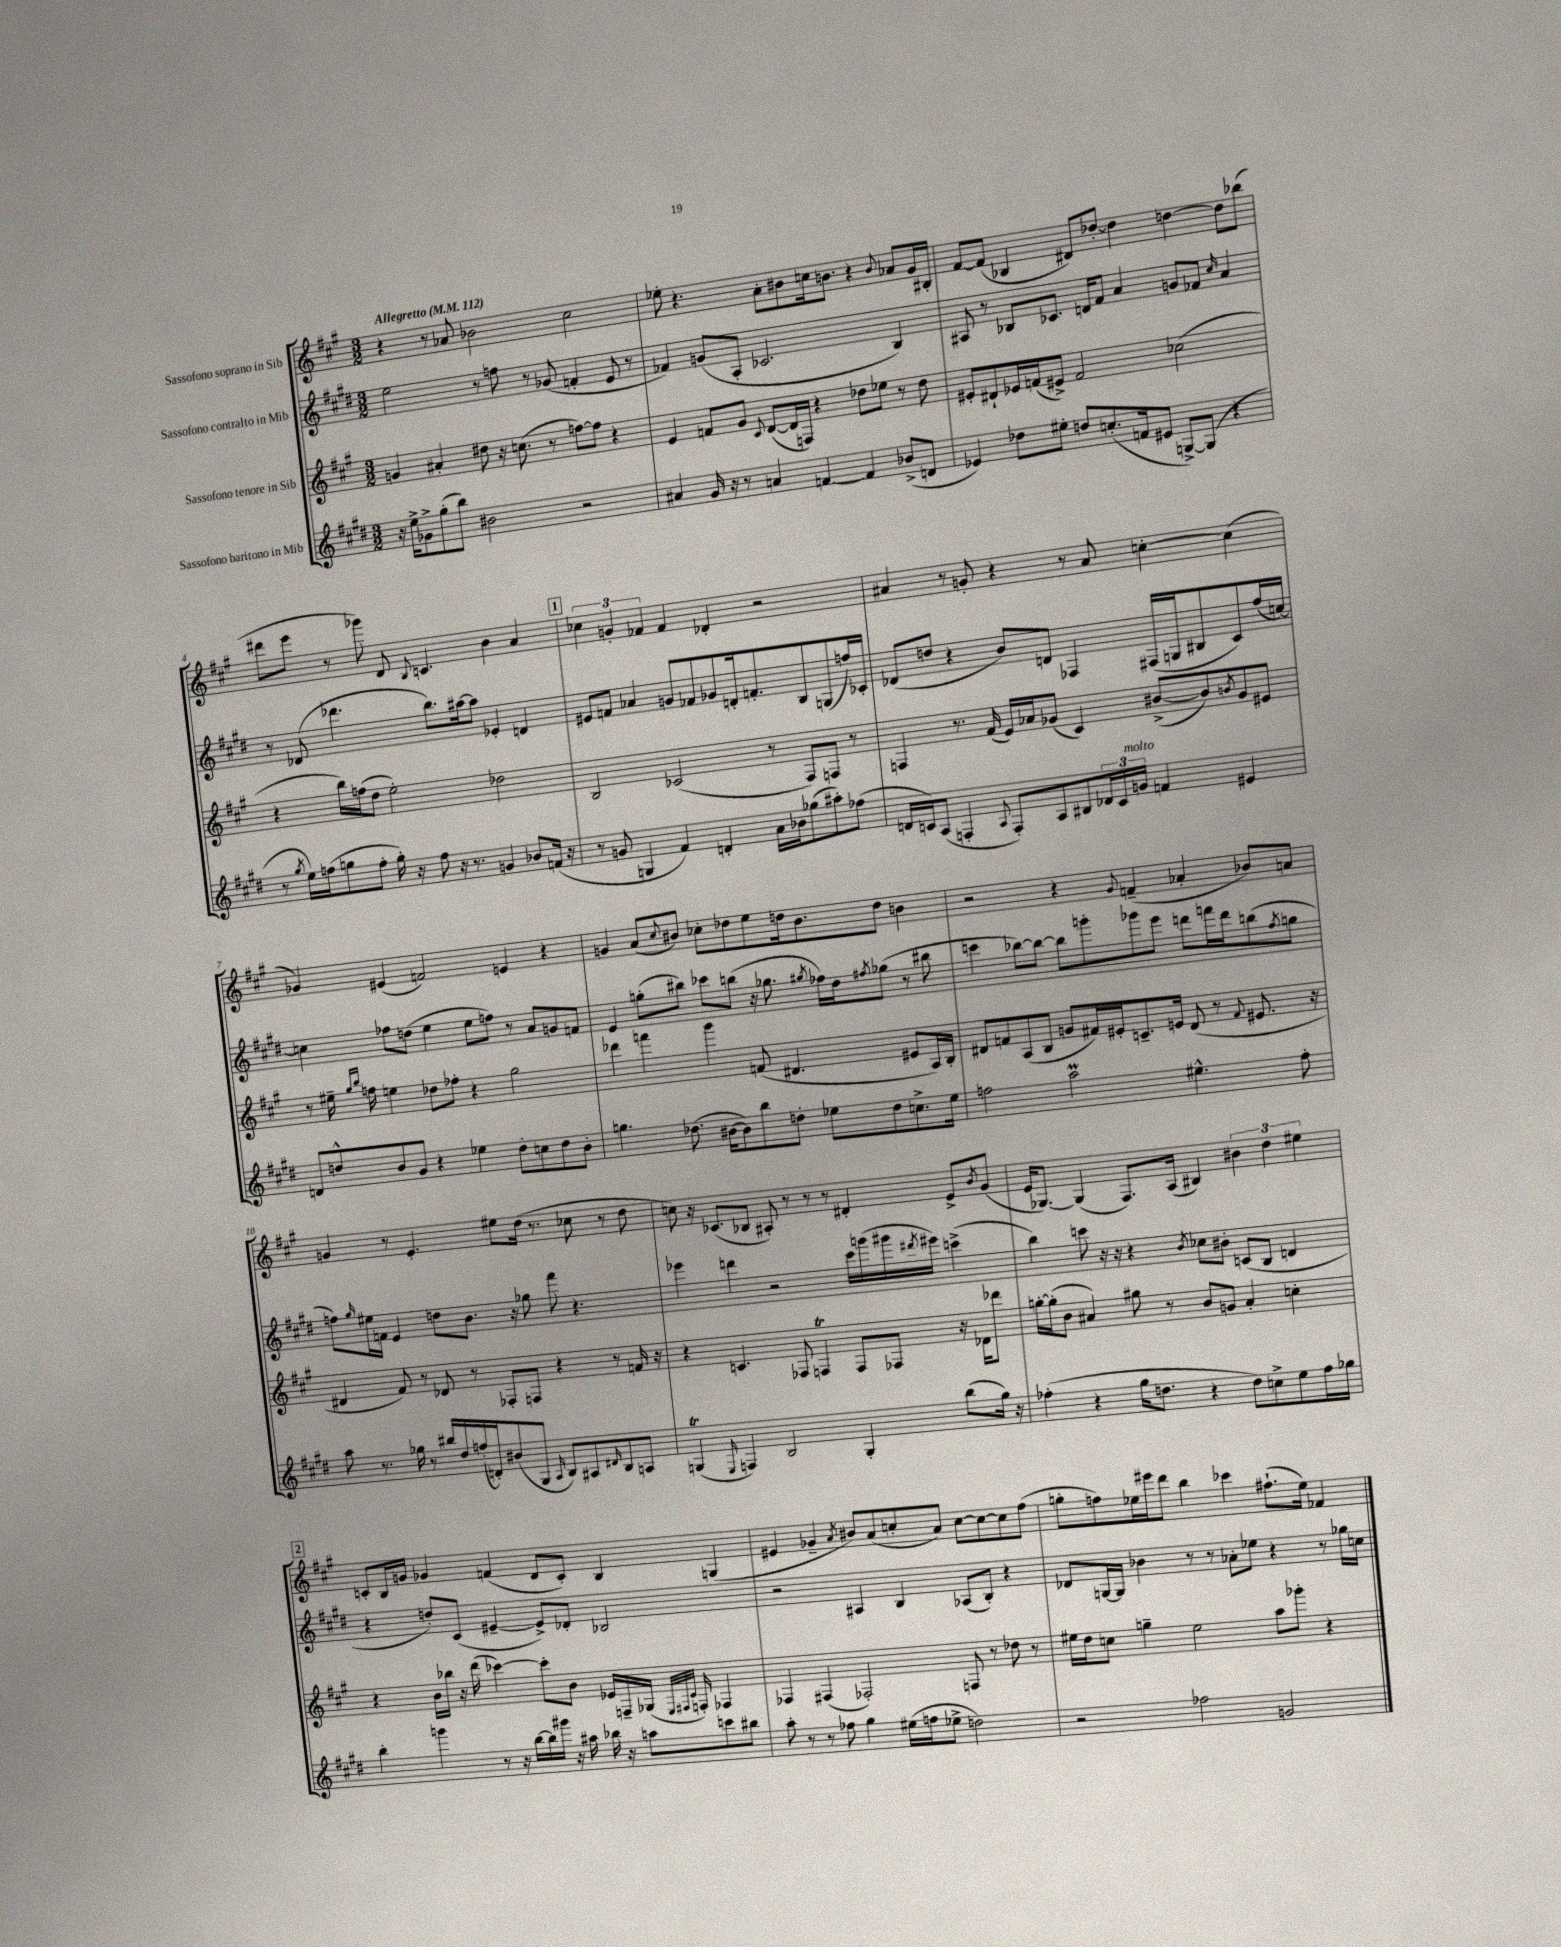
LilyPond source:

<<
\new StaffGroup <<
\new Staff = "s0" \with { instrumentName = "Sassofono soprano in Sib" } {
    \clef treble \key a \major \numericTimeSignature \time 3/2 \tempo "Allegretto" 4 = 112
    r4 r8 aes'8 bes'2 cis''2 |
    ees''8-. r4. a'8-. bis'8 c''16 b'8. r4 \appoggiatura { b'8 } aes'8 gis'16 bis16-. |
    fis'8~ fis'8( bes4 dis'8) des''8~-. des''4 d''4~ d''8 bes''8( |
    dis'''8 e'''8 r8 ges'''8) d'8 \appoggiatura { b8 } c'4. b'4 a'4 |
    \mark \markup { \box "1" } \tuplet 3/2 { ces''4 g'4-. fes'4 } fes'4 des'4-. r2 |
    ais'4 r8 g'8-. r4 r8 ais'8 c''4~-. c''4( |
    ges'4) eis'4( f'2) e'4 r4 |
    g'4 a'8( \appoggiatura { cis''8 } bis'8) ces''8-. des''8 e''8 d''16 bis'8. d''8 b'4 |
    r2 r4 \appoggiatura { gis'8 } f'4--( aes'4-. bes'8) a'8 |
    g'4 r8 e'4.-. eis''8 d''16( r8. ces''8 r8 d''8 |
    c''8) r16 ces'8.( bes8 ais8-.) r8 r8 r8 dis'4-. e'8-> \acciaccatura { b'8 } gis'8( |
    e'16 ges8.~) ges4( fis8.) a16( bis4) \tuplet 3/2 { bis'4 d''4 eis''4 } |
    \mark \markup { \box "2" } c'8-. b16 g'16 ges'4 f'4( d'8 c'8-.) b4 g4( |
    eis'4 ges'4-- \acciaccatura { a'8 } bis'8) a'8( c''8-. a'8) c''8~ c''8~ c''8 fis''8( |
    g''8-. f''8) ees''16 eis'''16 d'''8 b''4 ces'''4 fis''8.-!( ees''16) fes'4 \bar "|." |
}
\new Staff = "s1" \with { instrumentName = "Sassofono contralto in Mib" } {
    \clef treble \key e \major \numericTimeSignature \time 3/2
    e''2 r8 f''8 r8 ges'8( f'4-. e'8 r8 |
    fes'4) g'8( a8-. ces'2. b4) |
    ais8 r8 bes8 ces'8. d'16 fis'8 a'4 g'8 fes'8 \grace { cis''16 } a'4 |
    r8 des'8( des'''4. b''8.) ais''16~ ais''8 ees'4-. d'4 |
    \mark \markup { \box "1" } eis'8 f'8 aes'4 g'8 fes'8 ges'8 d'16-. f'8.-. b8 g8( f''16) ces'16-. |
    des'8( d''8 r4 b'8) d'8 fes4 fis16( g16 bis8 cis'8) fis''16( c''16~) |
    c''4 fes''8 d''8( e''4 e''8 f''8) r8 a'8 g'8 f'8 |
    e'4 g''8-.( bis''8) ces'''8 b''8( r16 ges''8. \acciaccatura { gis''8 } fes''16) dis''16 \acciaccatura { fis''8 } ges''8( r8 bis''8 |
    c'''4 bes''8~) bes''8~ bes''8 g'''8-. ges'''8 e'''8 d'''8 f'''16 d'''16 b''8( \acciaccatura { fis''8 } g''8 |
    f''8) \grace { gis''16 } eis''16 f'16 e'4 d''8 b'8. r16 ges''8 fis'''8 r4. |
    ees'''4 d'''4 r2 cis'''16 g'''16( gis'''16 \acciaccatura { dis'''8 } eis'''16) c'''4->( |
    b''4) c'''8 r16 r16 r4 \acciaccatura { b'8 } ces''8 bis'8-. c'8( b8 d'4 |
    \mark \markup { \box "2" } r4 d''8-.) cis'8( eis'4~-- eis'8->) des'8-. bes2 |
    r2 ais4 b4 aes8( b8-.) r4 |
    des'8 g16~ g16 bes'4 r8 r8 aes'8-. ees''8 r4 r8 ges''16 c''16 \bar "|." |
}
\new Staff = "s2" \with { instrumentName = "Sassofono tenore in Sib" } {
    \clef treble \key a \major \numericTimeSignature \time 3/2
    g'4 ais'4-. dis''8 r16 c''8.( r8 f''8~) f''8 r4 |
    e'4 f'8 gis'8 \appoggiatura { cis'8 } d'8~( d'16 f16) r4 des''8 ees''8 r8 des''8 |
    eis'8-. dis'8-! ees'16 f'16( eis'8->) f'2 ces''2( |
    r4 b''16) f''16( d''8 e''2-.) des''2 |
    \mark \markup { \box "1" } b2 ces'2( r8 fis8) f8 r8 |
    f4 r8. fis'16( e'16) aes'16 ges'8( cis'4) bis'8~->( bis'8) \acciaccatura { b'8 } ges'8 eis'8 |
    r8 eis''16-- \grace { gis''16 b''16 } f''16 e''4 des''8 fes''8-. r4 gis''2 |
    des'''4 f'''4 gis'''4 f'8( dis'4. eis'8 a16) b16-. |
    dis'8 f'8 a8( b8 g'8 fis'16) eis'16-. c'8.-- e'16 dis'8( r8 \appoggiatura { fis'8 } eis'8. r16 |
    dis'4 fis'8) r8 des'8 r8 fes8-. f8 r4 r8 f'16 r16 |
    r4 c'4. fes8 f4\trill f8 fes8 r16 des'16 des'''8 |
    g''16~-. g''16-.( b'8 ais'4) gis''8 r8 b'8 g'8 ais'4-. c''4-. |
    \mark \markup { \box "2" } r4 b'16 bes''16 r16 d'''16( ces'''4~) ces'''8-. b'8 ees'16 f16-- ges16( \grace { e32 fis32 cis'32 } f16-.) fes4 |
    fes4 fis4( fes2-.) f8 r8 des''8 r8 |
    eis''16 d''16 c''8 g''4-- eis''2 a''8 ges'''8-. r4 \bar "|." |
}
\new Staff = "s3" \with { instrumentName = "Sassofono baritono in Mib" } {
    \clef treble \key e \major \numericTimeSignature \time 3/2
    r16 e''16-> ges'8-> gis''8-.( b''8) bis'2 r2 |
    ais'4 gis'16 r16 r8 a'4 f'4~ f'4 bes'8->( d'8 |
    ees'4) des''8 eis''8-. d''8 c''8.-.( f'16 eis'8 g8~->) g8( r4 |
    r8 \acciaccatura { gis''8 } e''16) f''16( g''8 f''8-. g''16-.) r16 f''8 r16 r8. g'4 bes'8 f'16( r16 |
    \mark \markup { \box "1" } r8 g'8 g4 fis'4) d'4-. a'16 bes'16 ges''8( ais''8-.) fes''8( |
    d'16 c'16) a8( f4-. \appoggiatura { a8 } f8-.) a8 bis8 \tuplet 3/2 { des'16 c'16 g'16^\markup { \italic "molto" } } f'4 eis'4 |
    d'8 d''8-^ b'8 gis'8 r4 ees''4 d''8-. c''8 d''8 b'8-. |
    g''4. des''8.( bis'16~ bis'8) b''8 d''8-. ees''8 d''8 c''8.-> ees''16 |
    f''2 a''2\prall eis''4.-^ f''8-. |
    a''8 r8. ges''16 r8 bis''16 dis''16 f''16-.( d'16-.) bis'8( gis8 \grace { a16 } b8) ais8 \grace { dis'16 } b8 a8 |
    g4\trill( \grace { e16 } f4) b2 g4-. b''8( gis''16) r16 |
    fes''4-.( r4 gis''16 d''8. r4 d''8) c''8-> e''8 fes''16 ges''16 |
    \mark \markup { \box "2" } b''4-. g'''4 r8 r16 b''16~ b''16 gis'''16 r16 ais''16 bes''16 r16 a''8 c'''8 bis''8 |
    a''8-. r8 r8 fes''8 gis''4 eis''16( f''16 ees''8-> d''2) |
    r2 fes''2 g'2 \bar "|." |
}
>>
>>
